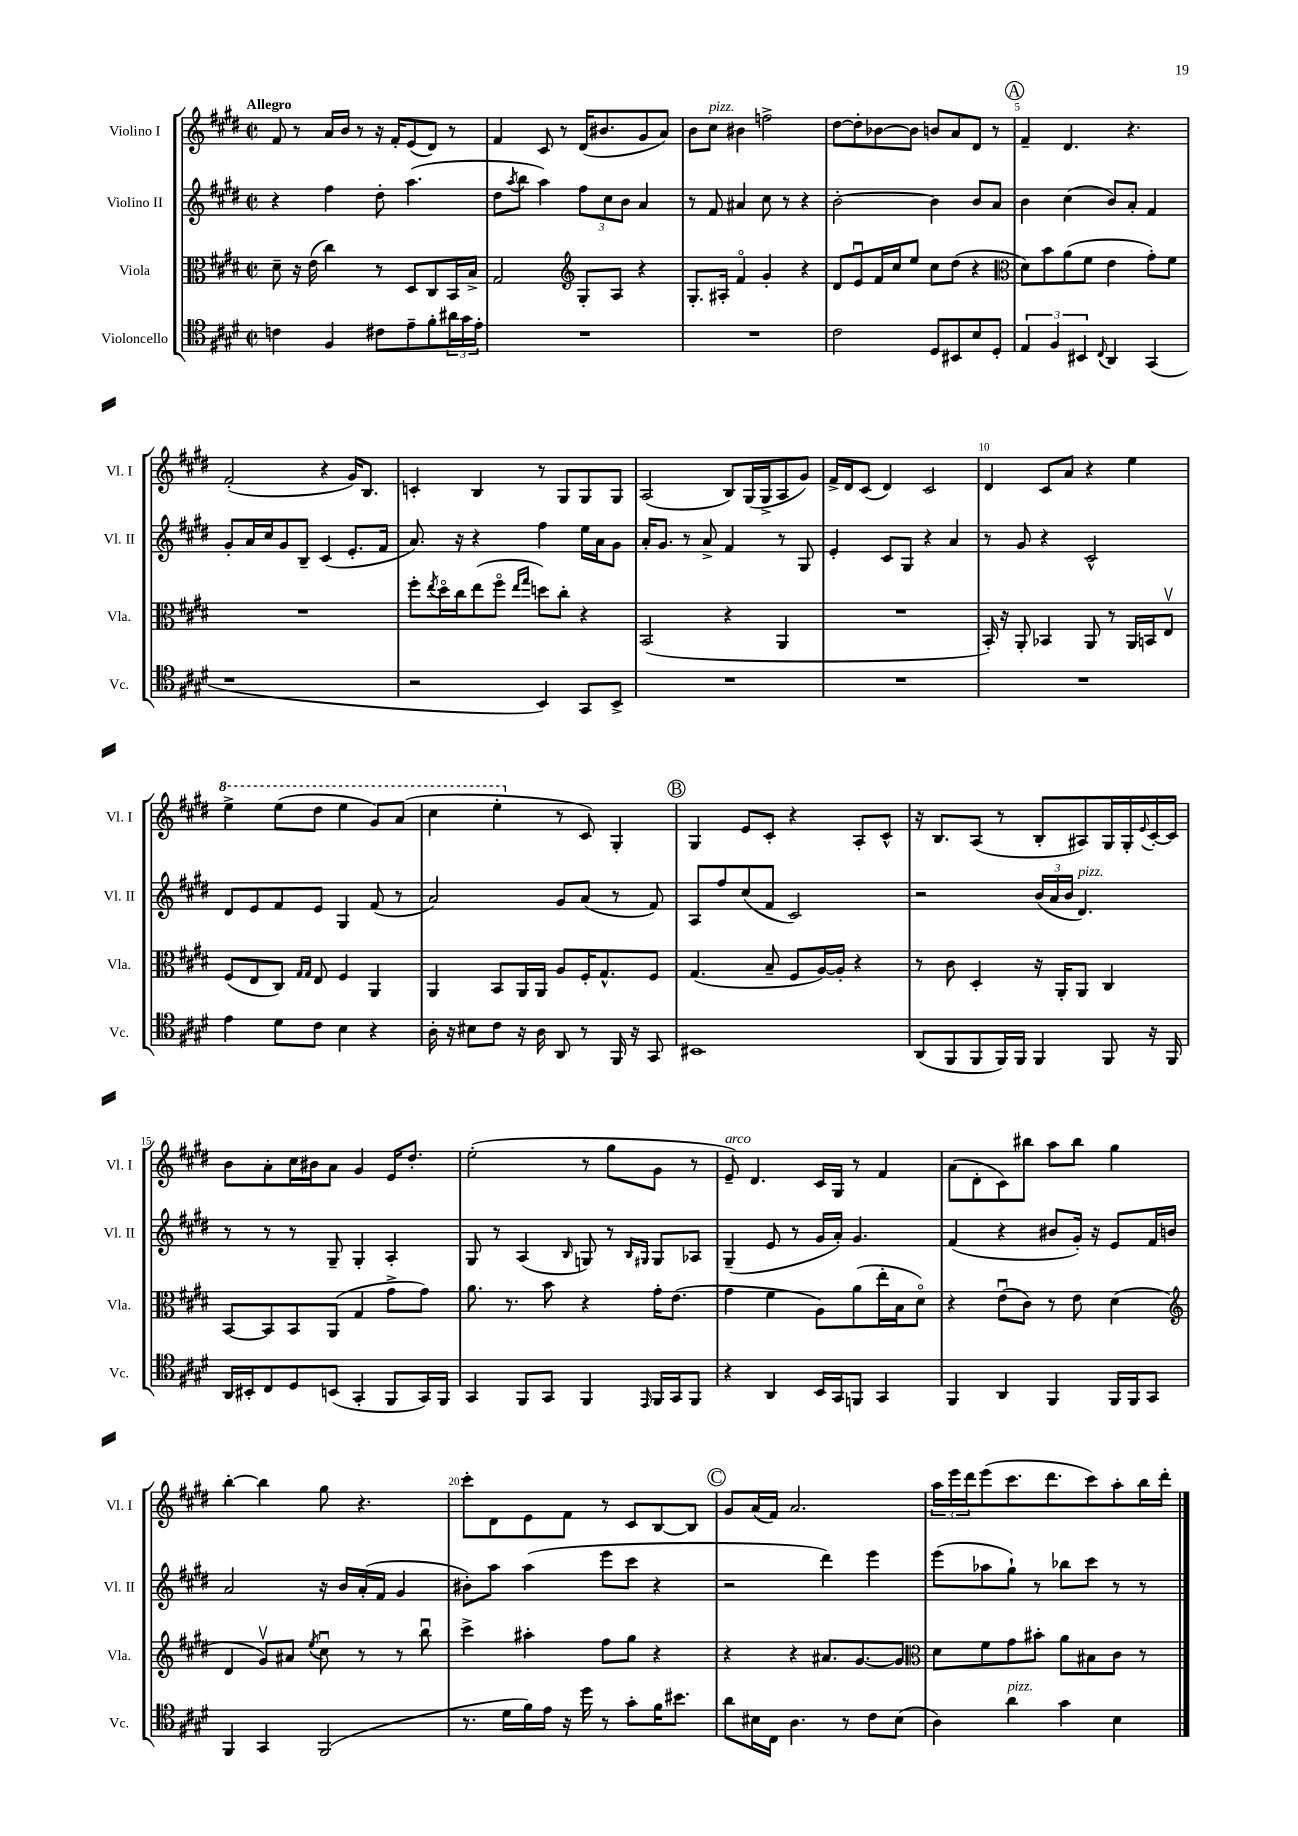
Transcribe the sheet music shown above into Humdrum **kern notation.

**kern	**kern	**kern	**kern
*staff4	*staff3	*staff2	*staff1
*clefC4	*clefC3	*clefG2	*clefG2
*k[f#c#g#d#]	*k[f#c#g#d#]	*k[f#c#g#d#]	*k[f#c#g#d#]
*M2/2	*M2/2	*M2/2	*M2/2
*met(c|)	*met(c|)	*met(c|)	*met(c|)
4c	8d#~	4r	8f#
.	16r	.	8r
.	(16e	.	.
4F#	4cc#)	4ff#	16a
.	.	.	16b
.	.	.	8r
8c#	8r	8dd#'	16r
.	.	.	16f#'
8e~	8D#	(4.aa	(8e
8f#'	8C#	.	8d#)
24a#	16BB	.	8r
24g#	.	.	.
.	16B^	.	.
24e'	.	.	.
=	=	=	=
1r	2G#	8dd#	4f#
.	.	8qaa	.
.	.	8bb	.
.	.	4aa)	8c#
.	.	.	8r
*	*clefG2	*	*
.	8G#'	12ff#	(16d#
.	.	.	8.b#
.	.	12cc#	.
.	8A	.	.
.	.	12b	.
.	4r	4a	8g#
.	.	.	8a)
=	=	=	=
1r	8.G#'	8r	8b
.	.	8f#	8cc#
.	16A#'	.	.
.	4f#o	4a#	4b#
.	4g#'	8cc#	2ff^
.	.	8r	.
.	4r	4r	.
=	=	=	=
2c#	8d#	[2b'	[8dd#
.	8eu	.	8dd#']
.	16f#	.	[8b-
.	16cc#	.	.
.	8ee	.	8b-]
8D#	8cc#	4b]	8b
8BB#	(8dd#	.	8a
8B	4r	8b	8d#
8D#'	.	8a	8r
=	=	=	=
*	*clefC3	*	*
6E	8d#)	4b	4f#~
.	8b	.	.
6F#	.	.	.
.	(8a	(4cc#	4.d#
6BB#	.	.	.
.	8f#	.	.
8qqC#	.	.	.
4AA	4e	8b)	.
.	.	8a'	4.r
(4GG#	8g#')	4f#	.
.	8f#	.	.
=	=	=	=
1r	1r	8g#'	(2f#'
.	.	16a	.
.	.	16cc#	.
.	.	8g#	.
.	.	8B~	.
.	.	(4c#	4r
.	.	8.e'	16g#)
.	.	.	8.B
.	.	16f#	.
=	=	=	=
2r	8ff#'	8.a)	4c'
.	8qee	.	.
.	16dd#o	.	.
.	16cc#	16r	.
.	(8ee	4r	4B
.	8ff#o	.	.
.	16qqee	.	.
.	16qqgg#	.	.
4BB)	8dd)	4ff#	8r
.	8cc#'	.	8G#
8GG#	4r	16ee	8G#
.	.	16a	.
8BB^	.	8g#	8G#
=	=	=	=
1r	(2BB	16a'	(2A
.	.	8.g#	.
.	.	8r	.
.	.	8a^	.
.	4r	4f#	8B)
.	.	.	(16G#
.	.	.	16G#^
.	4AA	8r	8A
.	.	8G#	8g#)
=	=	=	=
1r	1r	4e'	16f#^
.	.	.	16d#
.	.	.	(8c#
.	.	8c#	4d#)
.	.	8G#	.
.	.	4r	2c#
.	.	4a	.
=	=	=	=
1r	16BB')	8r	4d#
.	16r	.	.
.	8AA'	8g#	.
.	4BB-	4r	8c#
.	.	.	8a
.	8AA	2c#^^	4r
.	8r	.	.
.	16AA	.	4ee
.	16BB	.	.
.	8Ev	.	.
=	=	=	=
4e	(8F#	8d#	4eee^
.	8E	8e	.
8d#	8C#)	8f#	(8eee
.	16qqG#	.	.
.	16qqG#	.	.
8c#	8E	8e	8ddd#
4B	4F#	4G#	4eee
4r	4AA	(8f#	8gg#)
.	.	8r	(8aa
=	=	=	=
16A'	4AA	2a)	4ccc#
16r	.	.	.
8B#	.	.	.
8c#	8BB	.	4eee'
16r	16AA	.	.
16A	16AA	.	.
8AA	8A	8g#	8r
8r	16F#'	(8a	8c#)
.	8.G#^^	.	.
16FF#	.	8r	4G#'
16r	.	.	.
8GG#	8F#	8f#)	.
=	=	=	=
1BB#	(4.G#	8A	4G#
.	.	8ff#	.
.	.	(8cc#	8e
.	8B~	8f#	8c#'
.	8F#	2c#)	4r
.	[16A)	.	.
.	16A']	.	.
.	4r	.	8A'
.	.	.	8c#^^
=	=	=	=
(8AA	8r	2r	16r
.	.	.	8.B
8FF#	8c#	.	.
8FF#	4D#'	.	(8A
16FF#)	.	.	8r
16FF#	.	.	.
4FF#	16r	(24b	8B'
.	.	24a	.
.	16AA'	.	.
.	.	24b	.
.	8AA	4.d#)	8A#)
8FF#	4C#	.	16G#
.	.	.	16G#'
.	.	.	8qqe
16r	.	.	[16c#'
16FF#	.	.	16c#]
=	=	=	=
16AA	[8BB	8r	8b
16BB#'	.	.	.
8C#	8BB]	8r	8a'
8D#	8BB	8r	16cc#
.	.	.	16b#
(8BB	(8AA	8G#~	8a
4GG#'	4G#	4G#'	4g#
8FF#	8g#^	4A'	16e
.	.	.	8.dd#'
16GG#)	8g#)	.	.
16FF#	.	.	.
=	=	=	=
4GG#	8.a	8G#	(2ee'
.	.	8r	.
.	8.r	.	.
8FF#	.	(4A	.
8GG#	8b	.	.
.	.	16qqB	.
4FF#	4r	8G)	8r
.	.	8r	8gg#
.	.	16qqB	.
16qqEE	.	16qqG#	.
16FF#	16g#'	8G#	8g#
16GG#	(8.e	.	.
8FF#	.	8A-	8r
=	=	=	=
4r	4g#	(4G#~	8e~)
.	.	.	4.d#
4AA	4f#	8e	.
.	.	8r	.
16BB	8A)	16g#	16c#
16GG#	.	16a')	16G#
8FF	(8a	4.g#	8r
4GG#	16ee'	.	4f#
.	16B	.	.
.	8d#o)	.	.
=	=	=	=
4FF#	4r	(4f#	(8a
.	.	.	8d#'
4AA	(8eu	4r	8c#)
.	8c#)	.	8bb#
4FF#	8r	8b#	8aa
.	8e	16g#')	8bb#
.	.	16r	.
16FF#	(4d#	8e	4gg#
16FF#	.	.	.
8GG#	.	16f#	.
.	.	16b	.
=	=	=	=
*	*clefG2	*	*
4FF#	4d#	2a	[4bb'
4GG#	8g#v)	.	4bb]
.	8a#	.	.
.	8qee	.	.
(2FF#	8cc#u	16r	8gg#
.	.	16b	.
.	8r	(16a'	4.r
.	.	16f#	.
.	8r	4g#	.
.	8bbu	.	.
=	=	=	=
8.r	4ccc#^	8b#')	8ccc#'
.	.	8aa	8d#
16d#	.	.	.
16f#)	4aa#'	(4aa	8e
16e	.	.	.
16r	.	.	8f#
16dd#	.	.	.
8r	8ff#	8eee	8r
8g#'	8gg#	8ccc#	8c#
16f#	4r	4r	[8B
8.b#	.	.	.
.	.	.	8B]
=	=	=	=
8a	4r	2r	8g#
16B#	.	.	(16a
16C#	.	.	16f#)
4.A	4r	.	2.a
.	8.a#	4ddd#)	.
8r	.	.	.
.	[8.g#	.	.
8c#	.	4eee	.
(8B#	8g#]	.	.
=	=	=	=
*	*clefC3	*	*
4A)	8d#	(8eee	24aa
.	.	.	24eee
.	.	.	24ddd#
.	8f#	8aa-	(8eee
4a	8g#	8gg#`)	8.ccc#
.	8b#'	8r	.
.	.	.	8.ddd#
4g#	8a	8bb-	.
.	8B#	8ccc#	8ccc#)
4B	8c#	8r	8aa'
.	8r	8r	16bb
.	.	.	16ddd#'
==	==	==	==
*-	*-	*-	*-
